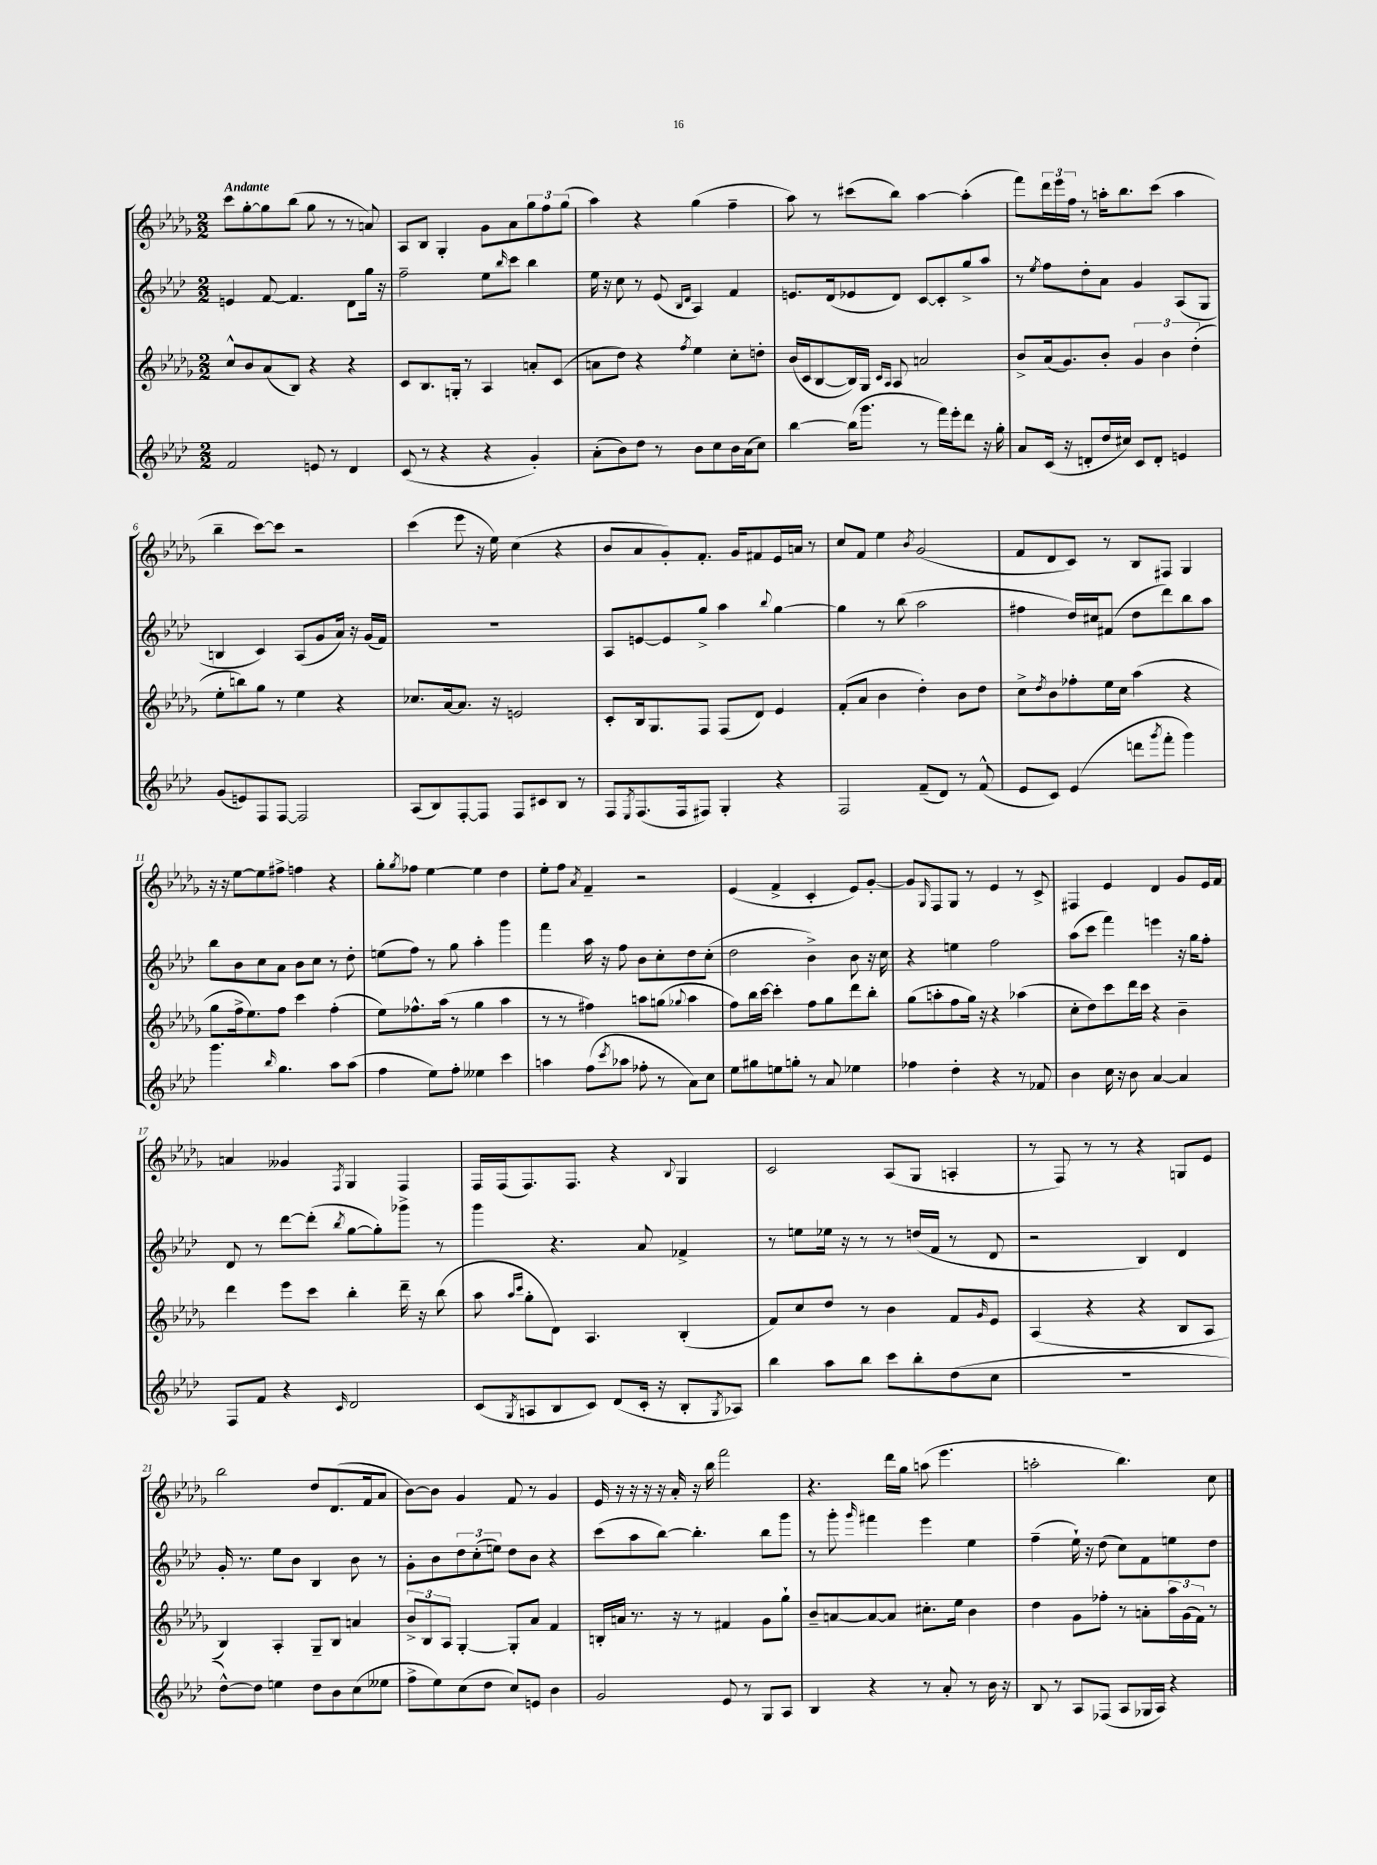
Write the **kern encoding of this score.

**kern	**kern	**kern	**kern
*staff4	*staff3	*staff2	*staff1
*clefG2	*clefG2	*clefG2	*clefG2
*k[b-e-a-d-]	*k[b-e-a-d-g-]	*k[b-e-a-d-]	*k[b-e-a-d-g-]
*M2/2	*M2/2	*M2/2	*M2/2
2f	8cc^^	4e	8ccc
.	8b-	.	[8gg-'
.	(8a-	[8f	8gg-]
.	8B-)	4.f]	(8bb-
8e	4r	.	8gg-
8r	.	.	8r
4d-	4r	8d-	8r
.	.	16gg	8a)
.	.	16r	.
=	=	=	=
(8c	8c	2ff~	8A-
8r	8.B-	.	8B-
4r	.	.	4G-'
.	16G'	.	.
.	8r	.	.
4r	4A-	8ee-	8g-
.	.	16qqbb-	.
.	.	8ccc	8a-
4g')	8a'	4bb-	12gg-
.	.	.	12ff
.	(8c	.	.
.	.	.	(12gg-
=	=	=	=
(8a-'	8a	16ee-	4aa-)
.	.	16r	.
8b-)	8dd-)	8cc	.
8dd-	4r	8r	4r
8r	.	(8e-	.
.	.	16qqB-	.
.	8qff	16qqd-	.
8b-	4ee-	4A-)	(4gg-
8cc	.	.	.
16b-	8cc'	4f	4ff~
(16a-	.	.	.
8cc)	8dd'	.	.
=	=	=	=
[4bb-	(16b-	8.e	8aa-)
.	16c	.	.
.	[8B-	.	8r
.	.	(16d-	.
(16bb-]	16B-])	8e-	(8ccc#
8.ggg	16G-	.	.
.	16qqc	.	.
.	16qqA-	.	.
.	8A-	8d-)	8bb-)
8r	2a	[8c	[4aa-
16fff)	.	8c']	.
16eee-'	.	.	.
8ddd-	.	8gg^	(4aa-']
16r	.	8aa-	.
16gg'	.	.	.
=	=	=	=
8a-	8b-^	8r	8fff)
.	.	8qee-	.
(16c	(16a-	8ff	24ddd-
.	.	.	24eee-
16r	8.g-)	.	.
.	.	.	24ff
8d'	.	8dd-'	8r
16dd-	8b-'	8a-	16aa'
16cc#)	.	.	8.bb-
8c	6g-	4g	.
8d'	.	.	(8ccc
.	6b-	.	.
4e	.	(8A-	4aa
.	(6dd-'	.	.
.	.	8G	.
=	=	=	=
(8g	8ee-'	4B	4bb-~
8e)	8bb)	.	.
8F	8gg-	4c)	[8ccc)
[8F	8r	.	8ccc]
2F]	4ee-	(8A-	2r
.	.	8g	.
.	4r	16a-)	.
.	.	16r	.
.	.	(16g	.
.	.	16f)	.
=	=	=	=
(8A-	8.cc-	1r	(4ccc
8B-)	.	.	.
.	[16a-	.	.
[8F'	8.a-]	.	8eee-
8F]	.	.	16r
.	16r	.	16ee-)
8F	2e	.	(4cc
8c#	.	.	.
8B-	.	.	4r
8r	.	.	.
=	=	=	=
8F	8c'	8A-	8b-
8qE-	.	.	.
(8.F	16B-	[8e	8a-
.	8.G-	.	.
.	.	8e]	8g-')
16F	.	.	.
8F#)	8F	8gg^	8.f'
4G'	(8F	4aa-	.
.	.	.	16g-
.	8d-)	.	8f#
.	.	8qqbb-	.
4r	4e-	[4gg	16e-
.	.	.	16a
.	.	.	8r
=	=	=	=
2F	(8f'	4gg]	8cc
.	8a-	.	8f
.	4b-	8r	4ee-
.	.	(8bb-	.
.	.	.	8qb-
(8f~	4dd-')	2aa-	(2g-
8d-)	.	.	.
8r	8b-	.	.
(8f^^	8dd-	.	.
=	=	=	=
8e-	8cc^	4ff#	8f
.	8qdd-	.	.
8c)	8b-	.	8d-
(4e-	8ff-'	16dd-)	8c)
.	.	16cc#	.
.	16ee-	(8f#	8r
.	16cc	.	.
8ddd	(4aa-	8dd-	8B-
8qggg	.	.	.
8fff'	.	8ddd-)	8F#
4ggg)	4r	8bb-	4G-
.	.	8aa-	.
=	=	=	=
4.ggg	8gg-	8bb-	16r
.	.	.	16r
.	16ff^	8b-	[8ee-
.	8.ee-)	.	.
.	.	8cc	8ee-]
16qqbb-	.	.	.
4.gg	8ff	8a-	8ff#^
.	4ccc	8b-	4ff
.	.	8cc	.
8aa-	(4ff'	8r	4r
(8aa-	.	8dd-'	.
=	=	=	=
4ff	8ee-)	(8ee	8gg-'
.	.	.	8qgg-
.	8.ff-^^	8ff)	8ff-
8ee-)	.	8r	[4ee-
.	(16aa-	.	.
8ff'	8r	8gg	.
4ee--	4gg-	4aa-'	4ee-]
4ccc	4aa-	4ggg	4dd-
=	=	=	=
4aa	8r	4fff	8ee-'
.	8r	.	8ff
.	.	.	8qa-
(8ff	4ff#)	16aa-	4f~
.	.	16r	.
8qccc	.	.	.
8aa-	.	8ff	.
8ff-'	8aa	8b-	2r
8r	(8gg	8cc'	.
.	8qqgg-	.	.
8a-)	4aa	8dd-	.
8cc	.	(8cc'	.
=	=	=	=
8ee-	8ff)	2dd-	(4e-
8gg#	16bb-	.	.
.	[16ccc	.	.
8ee	4ccc']	.	4f^
8gg'	.	.	.
8r	8ff	4b-^)	4c'
8a-	8gg-	.	.
4ee-	8ddd-	8b-	8e-)
.	8bb-'	16r	[8g-'
.	.	16cc	.
=	=	=	=
4ff-	(8gg-	4r	8g-]
.	.	.	16qqG-
.	8aa'	.	8F
4dd-'	8ff	4ee	8G-
.	16gg-)	.	8r
.	16r	.	.
4r	4r	2ff	4e-
8r	(4aa-	.	8r
8f-	.	.	8c^
=	=	=	=
4b-	8cc'	(8aa-	4F#
.	8dd-)	8ccc	.
16cc	8ccc	4fff)	4e-
16r	.	.	.
8b-	16ddd-	.	.
.	16ccc	.	.
[4a-	4r	4eee	4d-
4a-]	4b-~	16r	8g-
.	.	16gg	.
.	.	8ff'	16e-
.	.	.	16f
=	=	=	=
8F	4ddd-	8d-	4a
8f	.	8r	.
4r	8eee-	[8ddd-	4g--
.	8ccc	(8ddd-']	.
16qqc	.	8qbb-	8qF
2d-	4bb-'	[8gg	4G-
.	.	8gg'])	.
.	16ddd-~	8ggg-^	4F
.	16r	.	.
.	(8bb-	8r	.
=	=	=	=
(8c	8aa-	4ggg	16F
.	.	.	(16F
.	16qqaa-	.	.
8qG	16qqccc	.	.
8A	8gg-'	.	8.F)
8B-	8d-)	4.r	.
.	.	.	8.F
8c)	4.A-	.	.
(8d-	.	.	4r
16c'	.	8a-	.
16r	.	.	.
.	.	.	8qqB-
8B-'	(4B-'	4f-^	4G-
8qG	.	.	.
8A-)	.	.	.
=	=	=	=
4bb-	8f)	8r	2c
.	8cc	8ee	.
8aa-	8dd-	16ee-	.
.	.	16r	.
8bb-	8r	8r	.
8ccc	4b-	8r	(8A-
8bb-'	.	(16dd	8G-
.	.	16f	.
(8dd-	8f	8r	4A'
.	16qqg-	.	.
8cc	8e-	8d-	.
=	=	=	=
1r	(4A-	2r	8r
.	.	.	8F)
.	4r	.	8r
.	.	.	8r
.	4r	4B-)	4r
.	8B-	4d-	8G
.	8A-	.	8e-
=	=	=	=
[8dd-^^)	4B-)	16g'	2bb-
.	.	8.r	.
8dd-]	.	.	.
4ee	4A-'	8ee-	.
.	.	8b-	.
8dd-	8G-~	4B-	8dd-
8b-	8B-	.	(8.d-
(8cc	4a	8b-	.
.	.	.	16f
8ee--	.	8r	8a-
=	=	=	=
8ff^	12b-^	8g'	[8b-)
.	12B-	.	.
8ee-)	.	8b-	8b-]
.	12A-	.	.
(8cc	[4G-'	12dd-	4g-
.	.	(12cc'	.
8dd-	.	.	.
.	.	12ee)	.
8cc)	8G-']	8dd-	8f
8e	8a-	8b-	8r
4b-	4f	4r	4g-
=	=	=	=
2g	16B'	(8ccc	16e-
.	16a	.	16r
.	8.r	8aa-	16r
.	.	.	16r
.	.	[8bb-)	16r
.	16r	.	16a-'
.	8r	4.bb-']	16r
.	.	.	16bb-
8e-	4f#	.	2fff
8r	.	.	.
8G	8g-	8bb-	.
8A-	8gg-`	8ggg	.
=	=	=	=
4B-	8b-~	8r	4.r
.	[8a	8ggg'	.
.	.	16qqggg	.
4r	8a_	4fff#	.
.	8a]	.	16ddd-
.	.	.	16gg-
8r	8.cc#'	4eee-	(8aa
8a-'	.	.	4.eee-
.	16ee-	.	.
8r	4b-	4ee-	.
16b-	.	.	.
16r	.	.	.
=	=	=	=
8B-	4dd-	(4ff~	2aa'
8r	.	.	.
8A-	8g-	16ee-`)	.
.	.	16r	.
(8F-	8ff-'	(8dd-	.
8A-	8r	8cc)	4.bb-)
16G-	8a'	8f	.
16A-)	.	.	.
4r	24aa-	8ee	.
.	(24g-	.	.
.	24f)	.	.
.	8r	8dd-	8cc
==	==	==	==
*-	*-	*-	*-
